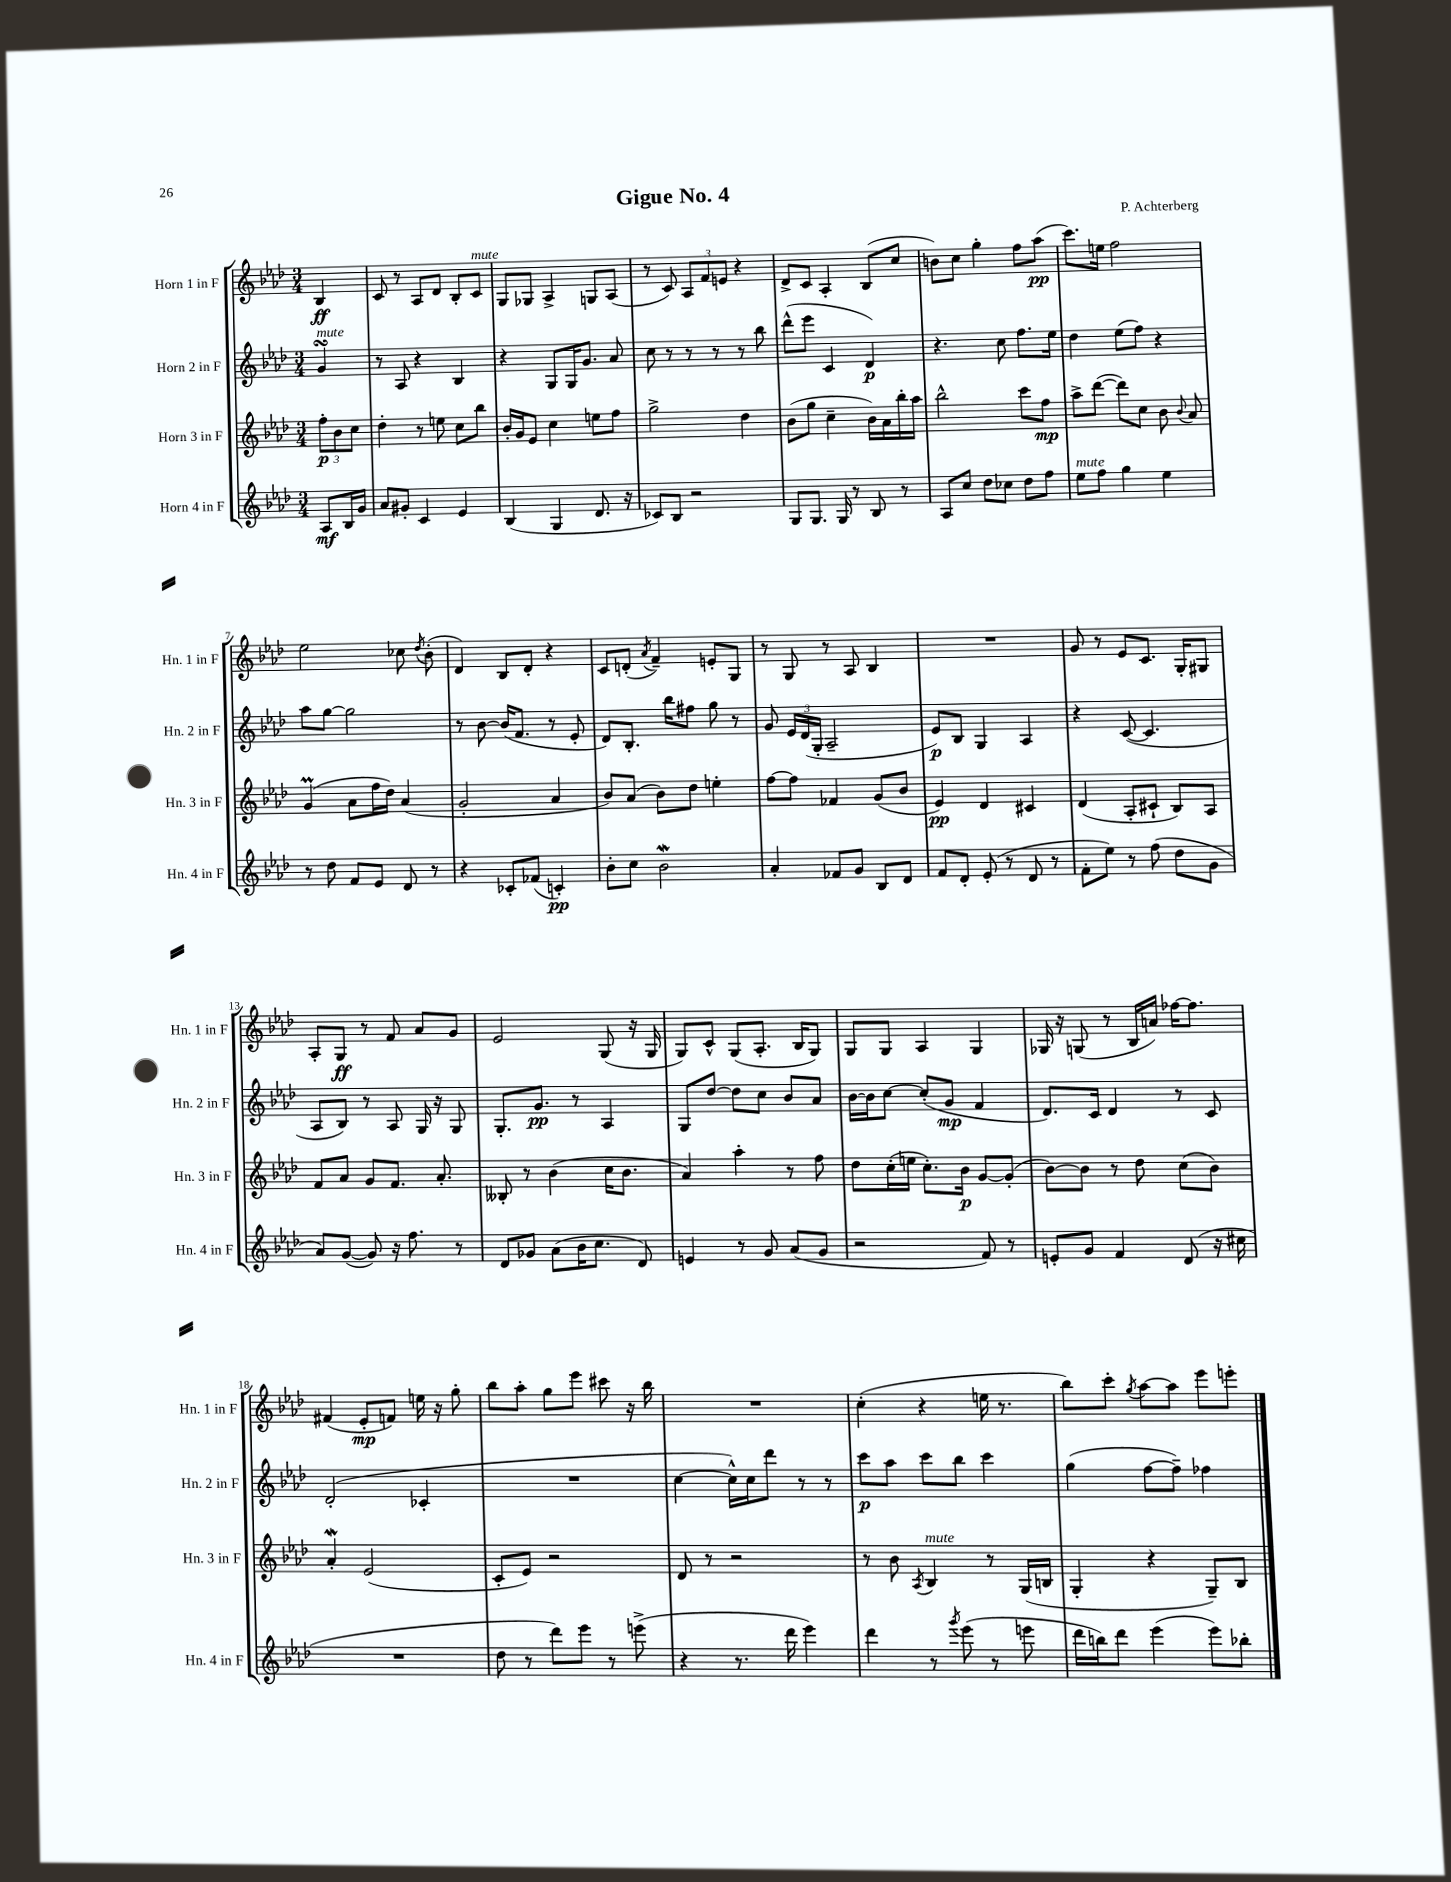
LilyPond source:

\header { title = "Gigue No. 4" composer = "P. Achterberg" }
<<
\new StaffGroup <<
\new Staff = "s0" \with { instrumentName = "Horn 1 in F" shortInstrumentName = "Hn. 1 in F" } {
    \clef treble \key aes \major \numericTimeSignature \time 3/4 \partial 4
    \autoBeamOff bes4\ff |
    c'8 r8 aes8[ des'8] bes8[-. c'8]^\markup { \italic "mute" } |
    g8[ ges8] aes4-> g8[ aes8]( |
    r8 c'8) \tuplet 3/2 { aes8[ f'8 e'8] } r4 |
    des'8[-> c'8] aes4-. bes8[( c''8] |
    b'8[) c''8] g''4-. f''8[ aes''8]\pp( |
    c'''8.[) e''16] f''2 |
    ees''2 ces''8 \acciaccatura { des''8 } bes'8-.( |
    des'4) bes8[ des'8]-. r4 |
    c'8[ d'8]-.( \acciaccatura { aes'8 } f'4--) e'8[-. g8] |
    r8 g8 r8 aes8 bes4 |
    R2. |
    g'8 r8 ees'8[ c'8.] g16[-. gis8] |
    aes8[-. g8]\ff r8 f'8 aes'8[ g'8] |
    ees'2 g8( r16 g16 |
    g8[) c'8]-^ g8[( aes8.]-. bes16[ g8]) |
    g8[ g8] aes4 g4 |
    ges16 r16 g8( r8 bes16[ a'16]) fes''16[~ fes''8.] |
    fis'4( ees'8[-.\mp f'8]) e''16 r16 g''8-. |
    bes''8[ aes''8]-. g''8[ ees'''8] cis'''8 r16 bes''16 |
    R2. |
    c''4-.( r4 e''16 r8. |
    bes''8[) c'''8]-. \acciaccatura { g''8 } aes''8[~ aes''8] ees'''8[ e'''8]-. \bar "|." |
}
\new Staff = "s1" \with { instrumentName = "Horn 2 in F" shortInstrumentName = "Hn. 2 in F" } {
    \clef treble \key aes \major \numericTimeSignature \time 3/4 \partial 4
    \autoBeamOff g'4\turn^\markup { \italic "mute" } |
    r8 aes8 r4 bes4 |
    r4 g8[ g16 g'8.] aes'8 |
    c''8 r8 r8 r8 r8 bes''8 |
    des'''8[-^( ees'''8] c'4 des'4\p) |
    r4. c''8 f''8.[ ees''16] |
    des''4 ees''8[( f''8]) r4 |
    aes''8[ g''8]~ g''2 |
    r8 bes'8~ bes'16[( f'8.] r8 ees'8-. |
    des'8[) bes8.]-. bes''16[ fis''8] g''8 r8 |
    g'8 \tuplet 3/2 { ees'16[ des'16( g16]-. } aes2-- |
    ees'8[\p) bes8] g4 aes4 |
    r4 c'8~( c'4. |
    aes8[ bes8]) r8 aes8 g16 r16 g8 |
    g8.[-. g'8.]\pp r8 aes4 |
    g8[ des''8]~ des''8[ c''8] bes'8[ aes'8] |
    bes'16[~ bes'16 c''8]~ c''8[-.( g'8]\mp f'4 |
    des'8.[) c'16] des'4 r8 c'8 |
    des'2-.( ces'4-. |
    R2. |
    c''4~ c''16[-^) c''16 des'''8] r8 r8 |
    c'''8[\p aes''8] c'''8[ bes''8] c'''4 |
    g''4( f''8[~ f''8]--) fes''4 \bar "|." |
}
\new Staff = "s2" \with { instrumentName = "Horn 3 in F" shortInstrumentName = "Hn. 3 in F" } {
    \clef treble \key aes \major \numericTimeSignature \time 3/4 \partial 4
    \autoBeamOff \tuplet 3/2 { f''8[-.\p bes'8 c''8] } |
    des''4-. r8 e''8 c''8[ bes''8] |
    bes'16[-. g'16 ees'8] c''4 e''8[ f''8] |
    g''2-> des''4 |
    bes'8[( g''8] c''4-- bes'16[) aes'16 bes''16-. aes''16] |
    bes''2-^ c'''8[ f''8]\mp |
    aes''8[-> des'''8]~( des'''8[) c''8] bes'8 \appoggiatura { bes'8 } aes'8 |
    g'4\prall( aes'8[ f''16 des''16]) aes'4( |
    g'2-. aes'4 |
    bes'8[) aes'8]( bes'8[) des''8] e''4-. |
    f''8[~ f''8] fes'4 g'8[( bes'8] |
    ees'4\pp) des'4 cis'4 |
    des'4( aes8[-. cis'8]-! bes8[) aes8] |
    f'8[ aes'8] g'8[ f'8.] aes'8.-. |
    beses8-. r8 bes'4( c''16[ bes'8.] |
    aes'4) aes''4-. r8 f''8 |
    des''8[ c''16-.( e''16] c''8.[-.) bes'16]\p g'8[~ g'8]-.( |
    bes'8[~) bes'8] r8 des''8 c''8[( bes'8]) |
    aes'4-.\mordent ees'2( |
    c'8[-. ees'8]) r2 |
    des'8 r8 r2 |
    r8 bes'8 \acciaccatura { aes8 } bes4^\markup { \italic "mute" } r8 g16[( b16] |
    g4-. r4 g8[--) bes8] \bar "|." |
}
\new Staff = "s3" \with { instrumentName = "Horn 4 in F" shortInstrumentName = "Hn. 4 in F" } {
    \clef treble \key aes \major \numericTimeSignature \time 3/4 \partial 4
    \autoBeamOff aes8[\mf bes16 g'16] |
    aes'8[ gis'8]-. c'4 ees'4 |
    bes4( g4 des'8. r16 |
    ces'8[) bes8] r2 |
    g8[ g8.] g16 r8 bes8 r8 |
    aes8[ c''8] des''8[ ces''8] des''8[ f''8] |
    ees''8[^\markup { \italic "mute" } f''8] g''4 ees''4 |
    r8 des''8 f'8[ ees'8] des'8 r8 |
    r4 ces'8[-. fes'8]( c'4-.\pp) |
    bes'8[-. c''8] bes'2\mordent |
    aes'4-. fes'8[ g'8] bes8[ des'8] |
    f'8[ des'8]-. ees'8-.( r8 des'8 r8 |
    f'8[-. ees''8]) r8 f''8( des''8[ g'8] |
    aes'8[) g'8]~( g'8) r16 f''8. r8 |
    des'8[ ges'8] aes'8[( bes'16 c''8.] des'8) |
    e'4 r8 g'8 aes'8[( g'8] |
    r2 f'8) r8 |
    e'8[-. g'8] f'4 des'8( r16 cis''16 |
    R2. |
    des''8 r8 des'''8[) ees'''8] r8 e'''8->( |
    r4 r8. des'''16 ees'''4) |
    des'''4 r8 \acciaccatura { g'''8 } ees'''8( r8 e'''8 |
    des'''16[ b''16) des'''8] ees'''4( ees'''8[) bes''8]-. \bar "|." |
}
>>
>>
